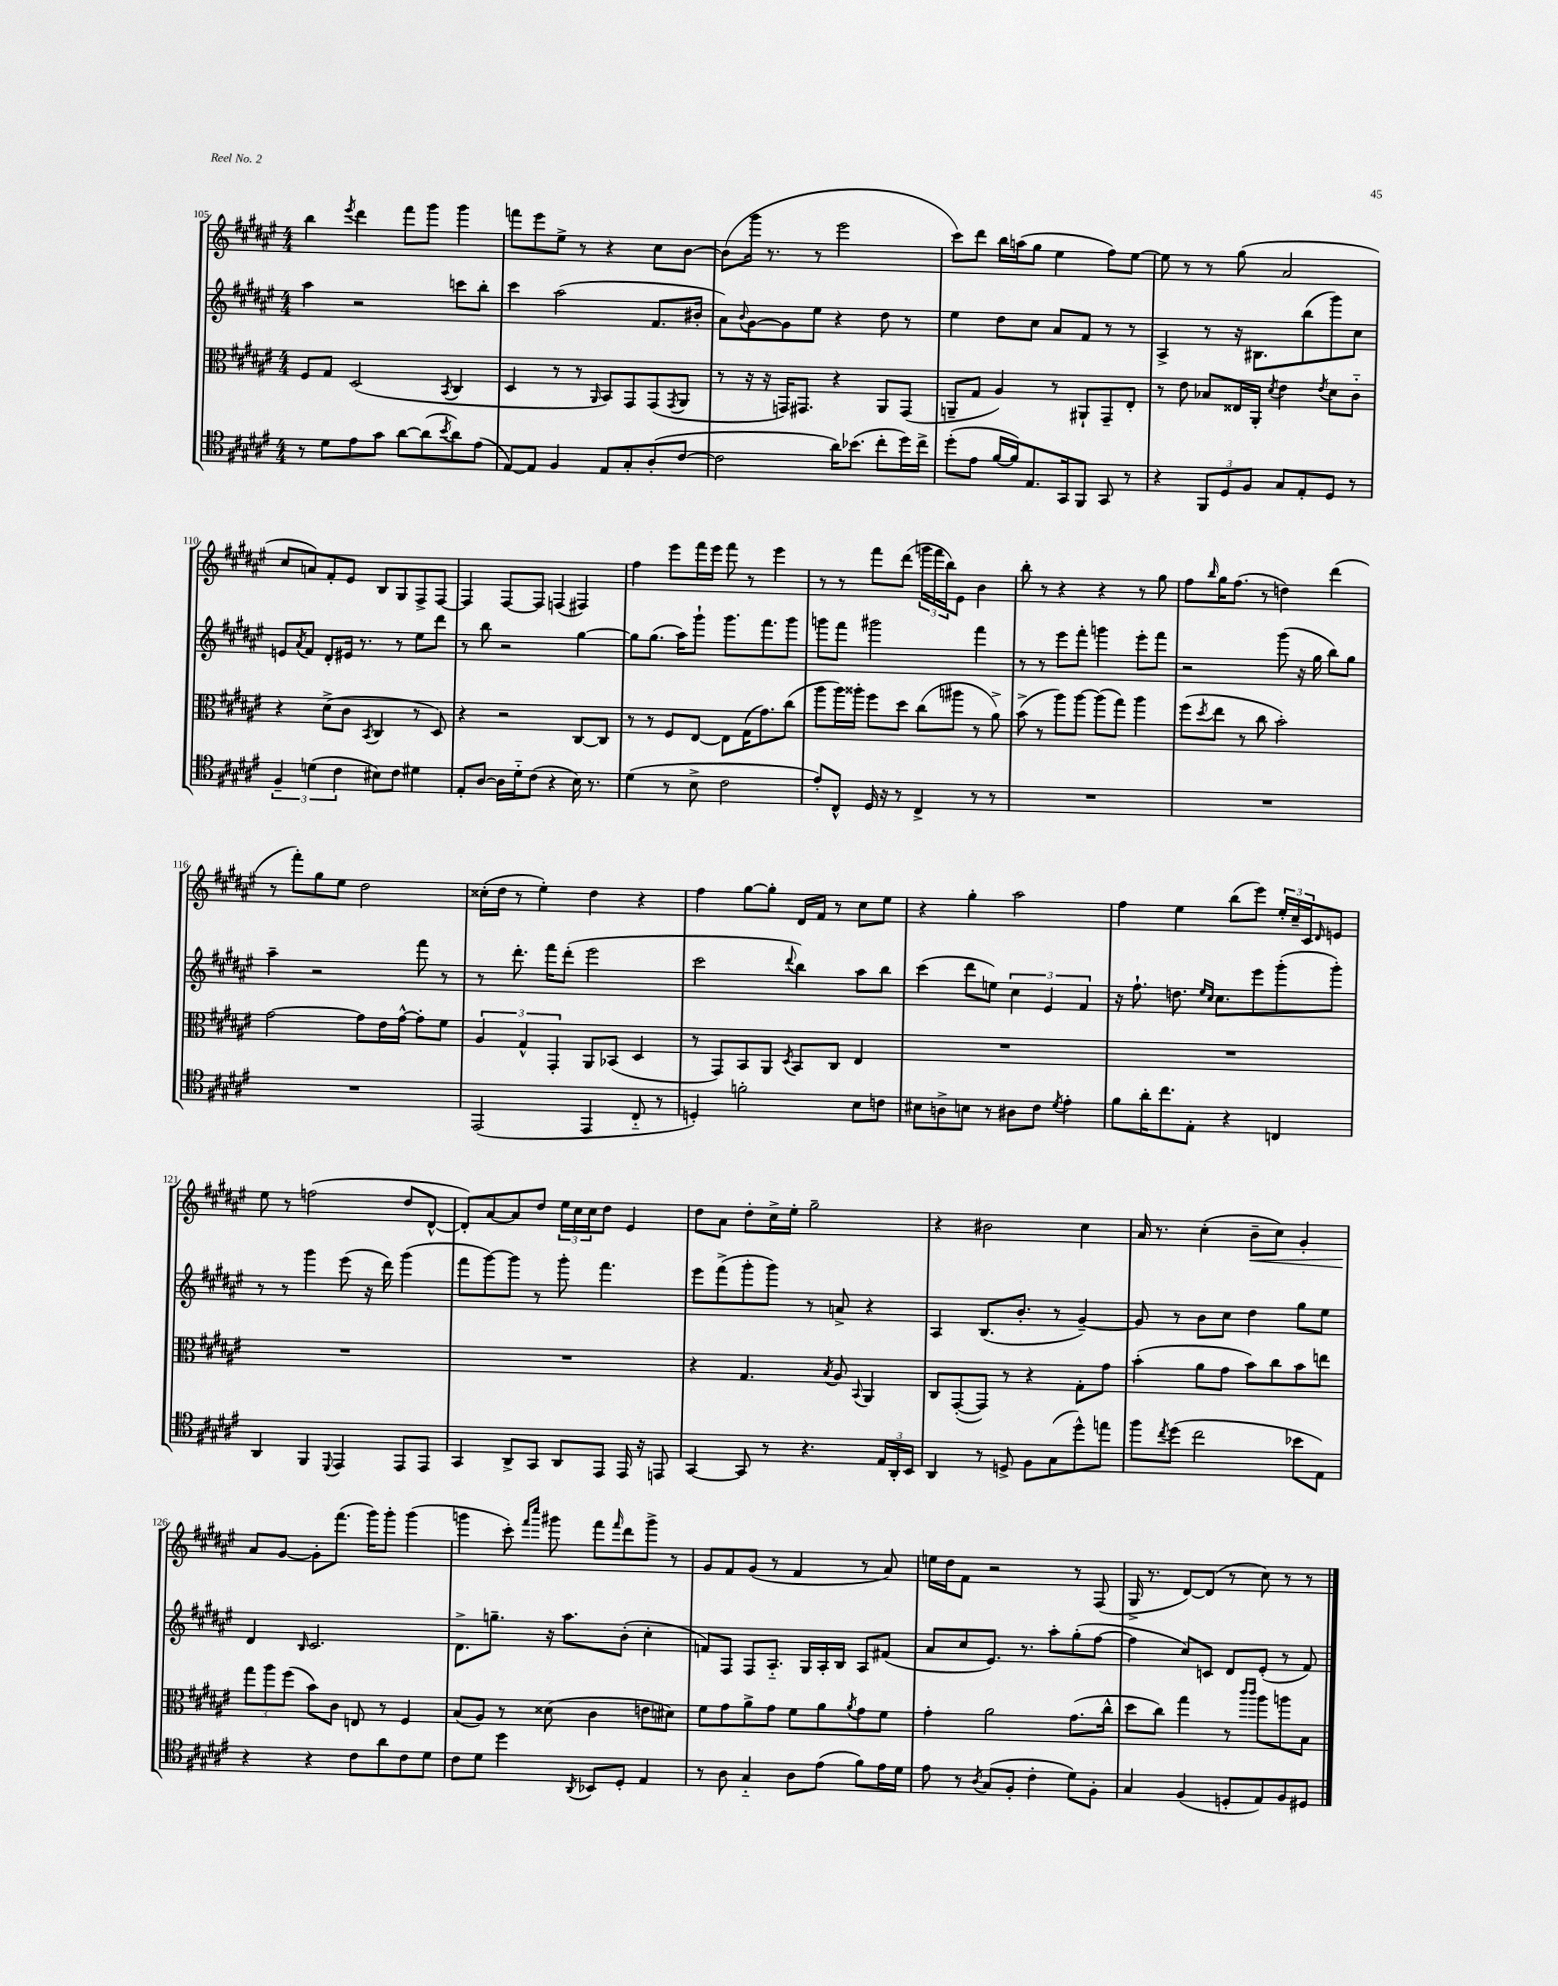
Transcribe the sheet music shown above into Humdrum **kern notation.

**kern	**kern	**kern	**kern
*staff4	*staff3	*staff2	*staff1
*clefC4	*clefC3	*clefG2	*clefG2
*k[f#c#g#d#a#e#]	*k[f#c#g#d#a#e#]	*k[f#c#g#d#a#e#]	*k[f#c#g#d#a#e#]
*M4/4	*M4/4	*M4/4	*M4/4
8r	8F#	4aa#	4bb
8d#	8G#	.	.
.	.	.	8qeee#
8e#	(2D#	2r	4ddd#
8g#	.	.	.
[8a#	.	.	8fff#
(8a#]	.	.	8ggg#
8qb	8qBB	.	.
8a#)	4C#	8ccc	4ggg#
(8e#	.	8bb'	.
=	=	=	=
[8E#)	4D#	4ccc#	8fff
8E#]	.	.	8eee#
4F#	8r	(2aa#	8ee#^
.	8r	.	8r
.	16qqAA#	.	.
8E#	8BB)	.	4r
8G#'	8GG#	.	.
(8A#'	(8GG#	8.f#	8cc#
.	8qGG#	.	.
[8c#	8AA#	.	[8b
.	.	16b#'	.
=	=	=	=
2c#]	8r	8a#)	(8b]
.	.	8qqb	.
.	16r	[8g#	16ggg#
.	16r	.	8.r
.	16GG)	8g#]	.
.	8.GG#	.	.
.	.	8ee#	8r
16a#)	4r	4r	2eee#
(8.b-	.	.	.
8cc#'	8AA#	8dd#	.
16dd#)	(8GG#	8r	.
16cc#^	.	.	.
=	=	=	=
(8dd#'	8AA~	4ee#	8ccc#)
8e#	8G#	.	8ddd#
[16f#	4A#)	8dd#	16bb
16f#])	.	.	(16aa
8.E#	.	8cc#	8gg#
.	8r	8a#	4ee#
16GG#	.	.	.
8FF#	8AA#`	8f#	.
8GG#	8GG#~	8r	8ff#)
8r	8E#'	8r	[8ee#
=	=	=	=
4r	8r	4A#^	8ee#]
.	8e#	.	8r
12FF#	8B-	8r	8r
12D#	.	.	.
.	16E##	16r	(8gg#
12F#	.	.	.
.	16AA#'	8.B#	.
.	8qd#	.	.
8G#	4e#	.	2a#
8E#'	.	(8bb	.
.	8qe#	.	.
8D#	8d#	8ggg#)	.
8r	8c#'~	8cc#	.
=	=	=	=
6F#~	4r	8e	8cc#
.	.	8qa#	.
.	.	8f#	8a)
(6d	.	.	.
.	(8d#^	8d#'	8f#'
6c#	.	.	.
.	8c#	16e#	8e#
.	.	8.r	.
.	8qBB	.	.
8B#)	4C#	.	8B
8c#	.	8r	8G#
4d#	8r	8ee#	8F#^
.	8D#)	8ddd#	[8F#
=	=	=	=
8E#'	4r	8r	4F#]
[8A#	.	8bb	.
16A#]	2r	2r	[8F#
16d#'~	.	.	.
(8c#	.	.	8F#]
4r	.	.	(4F
16B)	[8C#	[4gg#	4F#)
8.r	.	.	.
.	8C#]	.	.
=	=	=	=
(4d#	8r	8gg#]	4ff#
.	8r	(8.gg#	.
8r	8F#	.	8eee#
.	.	16aa#)	.
8B^	[8E#	8ggg#`	16fff#
.	.	.	16eee#
2c#	8E#]	8.ggg#	8fff#
.	(16G#	.	8r
.	8.g#)	8.fff#	.
.	.	.	4eee#
.	(8cc#	8ggg#	.
=	=	=	=
8e#')	8aa#	8ggg	8r
8C#^^	16aa#)	8fff#	8r
.	16aa##'	.	.
16D#	8ff#	2ggg#	8fff#
16r	.	.	.
8r	8dd#	.	(8ddd#
4C#^	(8cc#	.	24ggg
.	.	.	24fff#
.	.	.	24bb)
.	8aa#	.	8e#
8r	8r	4fff#	4b
8r	8a#^)	.	.
=	=	=	=
1r	(8b^	8r	8bb'
.	8r	8r	8r
.	8aa#)	8eee#	4r
.	[8aa#	8fff#'	.
.	(8aa#]	4ggg	4r
.	8gg#)	.	.
.	4aa#	8eee#'	8r
.	.	8fff#	8gg#
=	=	=	=
1r	(8ff#	2r	8ff#
.	8qdd#	.	16qqbb
.	8ee#	.	16gg#
.	.	.	(8.ff#
.	8r	.	.
.	8cc#	.	8r
.	2b')	(8ggg#	4dd)
.	.	16r	.
.	.	16gg#	.
.	.	8bb)	(4ddd#
.	.	8gg#	.
=	=	=	=
1r	[2g#	4aa#~	8r
.	.	.	8fff#')
.	.	2r	8gg#
.	.	.	8ee#
.	8g#]	.	2dd#
.	16e#	.	.
.	[16g#^^	.	.
.	8g#']	8fff#	.
.	8f#	8r	.
=	=	=	=
(2EE#	6A#	8r	(16cc##'
.	.	.	16dd#
.	.	8.ddd#'	8r
.	6G#^^	.	.
.	.	.	4ee#')
.	.	16fff#	.
.	6GG#'	.	.
.	.	(8ddd#'	.
4EE#	8AA#	2eee#	4dd#
.	(8BB-	.	.
8C#'~	4D#	.	4r
8r	.	.	.
=	=	=	=
4D')	8r	2ccc#	4ff#
.	8GG#)	.	.
2f'	8BB	.	[8gg#
.	8AA#	.	8gg#']
.	8qD#	8qqddd#	.
.	8BB	4bb)	16d#
.	.	.	16f#
.	8C#	.	8r
8B	4E#	8aa#	8cc#
8c	.	8bb	8ee#
=	=	=	=
8B#	1r	(4ccc#	4r
8A^	.	.	.
8B	.	8ddd#	4gg#'
8r	.	8ee)	.
8A#	.	6cc#	2aa#
8c#	.	.	.
.	.	6e#	.
8qd#	.	.	.
4e#'	.	.	.
.	.	6f#	.
=	=	=	=
8f#	1r	16r	4ff#
.	.	8.ff#`	.
16a#'	.	.	.
8.cc#	.	.	.
.	.	8.dd	4ee#
8E#'	.	.	.
.	.	16qqee#	.
.	.	16qqcc#	.
.	.	8.cc#	.
4r	.	.	(8bb
.	.	8eee#	8eee#)
4C	.	(8ggg#'	24ee#'
.	.	.	24cc#~
.	.	.	24c#
.	.	.	16qqd#
.	.	8ggg#')	8e
=	=	=	=
4AA#	1r	8r	8ee#
.	.	8r	8r
4FF#	.	4ggg#	(2ff
8qqDD#	.	.	.
4EE#	.	(8eee#	.
.	.	16r	.
.	.	16ddd#)	.
8EE#	.	(4ggg#	8dd#
8EE#	.	.	[8d#^^
=	=	=	=
4GG#	1r	8fff#	8d#'])
.	.	[8ggg#)	[8a#
8AA#^	.	8ggg#]	8a#]
8GG#	.	8r	8dd#
8AA#	.	8ggg#'	24ee#
.	.	.	24cc#
.	.	.	24cc#
8EE#	.	4.fff#	8dd#
16EE#	.	.	4e#
16r	.	.	.
8EE	.	.	.
=	=	=	=
[4GG#	4r	8eee#	8dd#
.	.	(8fff#^	8a#
8GG#]	4.G#	8ggg#'	8dd#'
8r	.	8ggg#)	16cc#^
.	.	.	16ee#'
4.r	.	8r	2gg#~
.	8qB	.	.
.	8A#	8a^	.
.	8qqBB	.	.
.	4AA#	4r	.
24E#	.	.	.
24AA#'	.	.	.
24BB	.	.	.
=	=	=	=
4AA#	8C#	4A#	4r
.	([8GG#'	.	.
8r	8GG#])	(8.B	2b#
8D^	8r	.	.
.	.	8.b'	.
8F#	4r	.	.
(8G#	.	8r	.
8dd#^^)	8G#'	[4g#~)	4cc#
8ee	8g#	.	.
=	=	=	=
8ff#	(4b'	8g#]	16a#
.	.	.	8.r
8qcc#	.	.	.
(8dd#	.	8r	.
2cc#	8a#	8b	(4cc#'
.	8g#	8cc#	.
.	8b)	4dd#	8b~
.	8cc#	.	8cc#)
8b-	8b	8gg#	4g#'
8E#)	8ee	8ee#	.
=	=	=	=
4r	12gg#	4d#	8a#
.	12aa#	.	.
.	.	.	[8g#
.	(12ff#	.	.
.	.	16qqB	.
4r	8b)	2.c#	8g#']
.	8c#	.	(8.fff#
8c#	8E	.	.
.	.	.	16ggg#)
8a#	8r	.	8ggg#'
8c#	4F#	.	(4ggg#
8d#	.	.	.
=	=	=	=
8c#	(8B	8.d#^	4ggg
8d#	8A#)	.	.
.	.	8.gg~	.
4dd#	8r	.	8ccc#')
.	.	.	16qqfff#
.	.	.	16qqcccc#
.	(8d##	16r	8ggg#
.	.	8.aa#	.
8qAA#	.	.	.
8BB-	4c#	.	8fff#
.	.	.	16qqfff#
8D#'	.	(8b'	8ddd#
4E#	8e	4cc#'	8ggg#^
.	8d#)	.	8r
=	=	=	=
8r	8f#	8f)	8g#
8A#	8g#	8F#	8f#
4G#'~	8a#^	8F#	(8g#
.	8g#	8.A#'~	8r
8A#	8f#	.	4f#
.	.	16G#	.
(8e#	8a#	16A#'	.
.	.	16B	.
.	8qa#	.	.
8f#)	8g#	8A#	8r
16e#	8f#	(8f#	8a#)
16d#	.	.	.
=	=	=	=
8e#	4g#'	8a#	16ee
.	.	.	16dd#
8r	.	8cc#	8f#
8qA#	.	.	.
(8G#	2a#	8.e#)	2r
8F#'	.	.	.
.	.	8.r	.
4c#'	.	.	.
.	.	8aa#'	.
8d#)	(8.g#	(8gg#'	8r
8F#'	.	[8ff#	(8F#
.	16cc#^^	.	.
=	=	=	=
4G#	8dd#	4ff#]	16G#^
.	.	.	8.r
.	8cc#)	.	.
(4F#	4gg#	8cc#)	[8d#)
.	.	8c	(8d#]
8D'	8r	8d#	8r
.	16qqccc#	.	.
.	16qqccc#	.	.
8E#)	8aa#	(8e#'	8cc#)
8F#	8aa	8r	8r
8D#	8B	8f#)	8r
==	==	==	==
*-	*-	*-	*-
